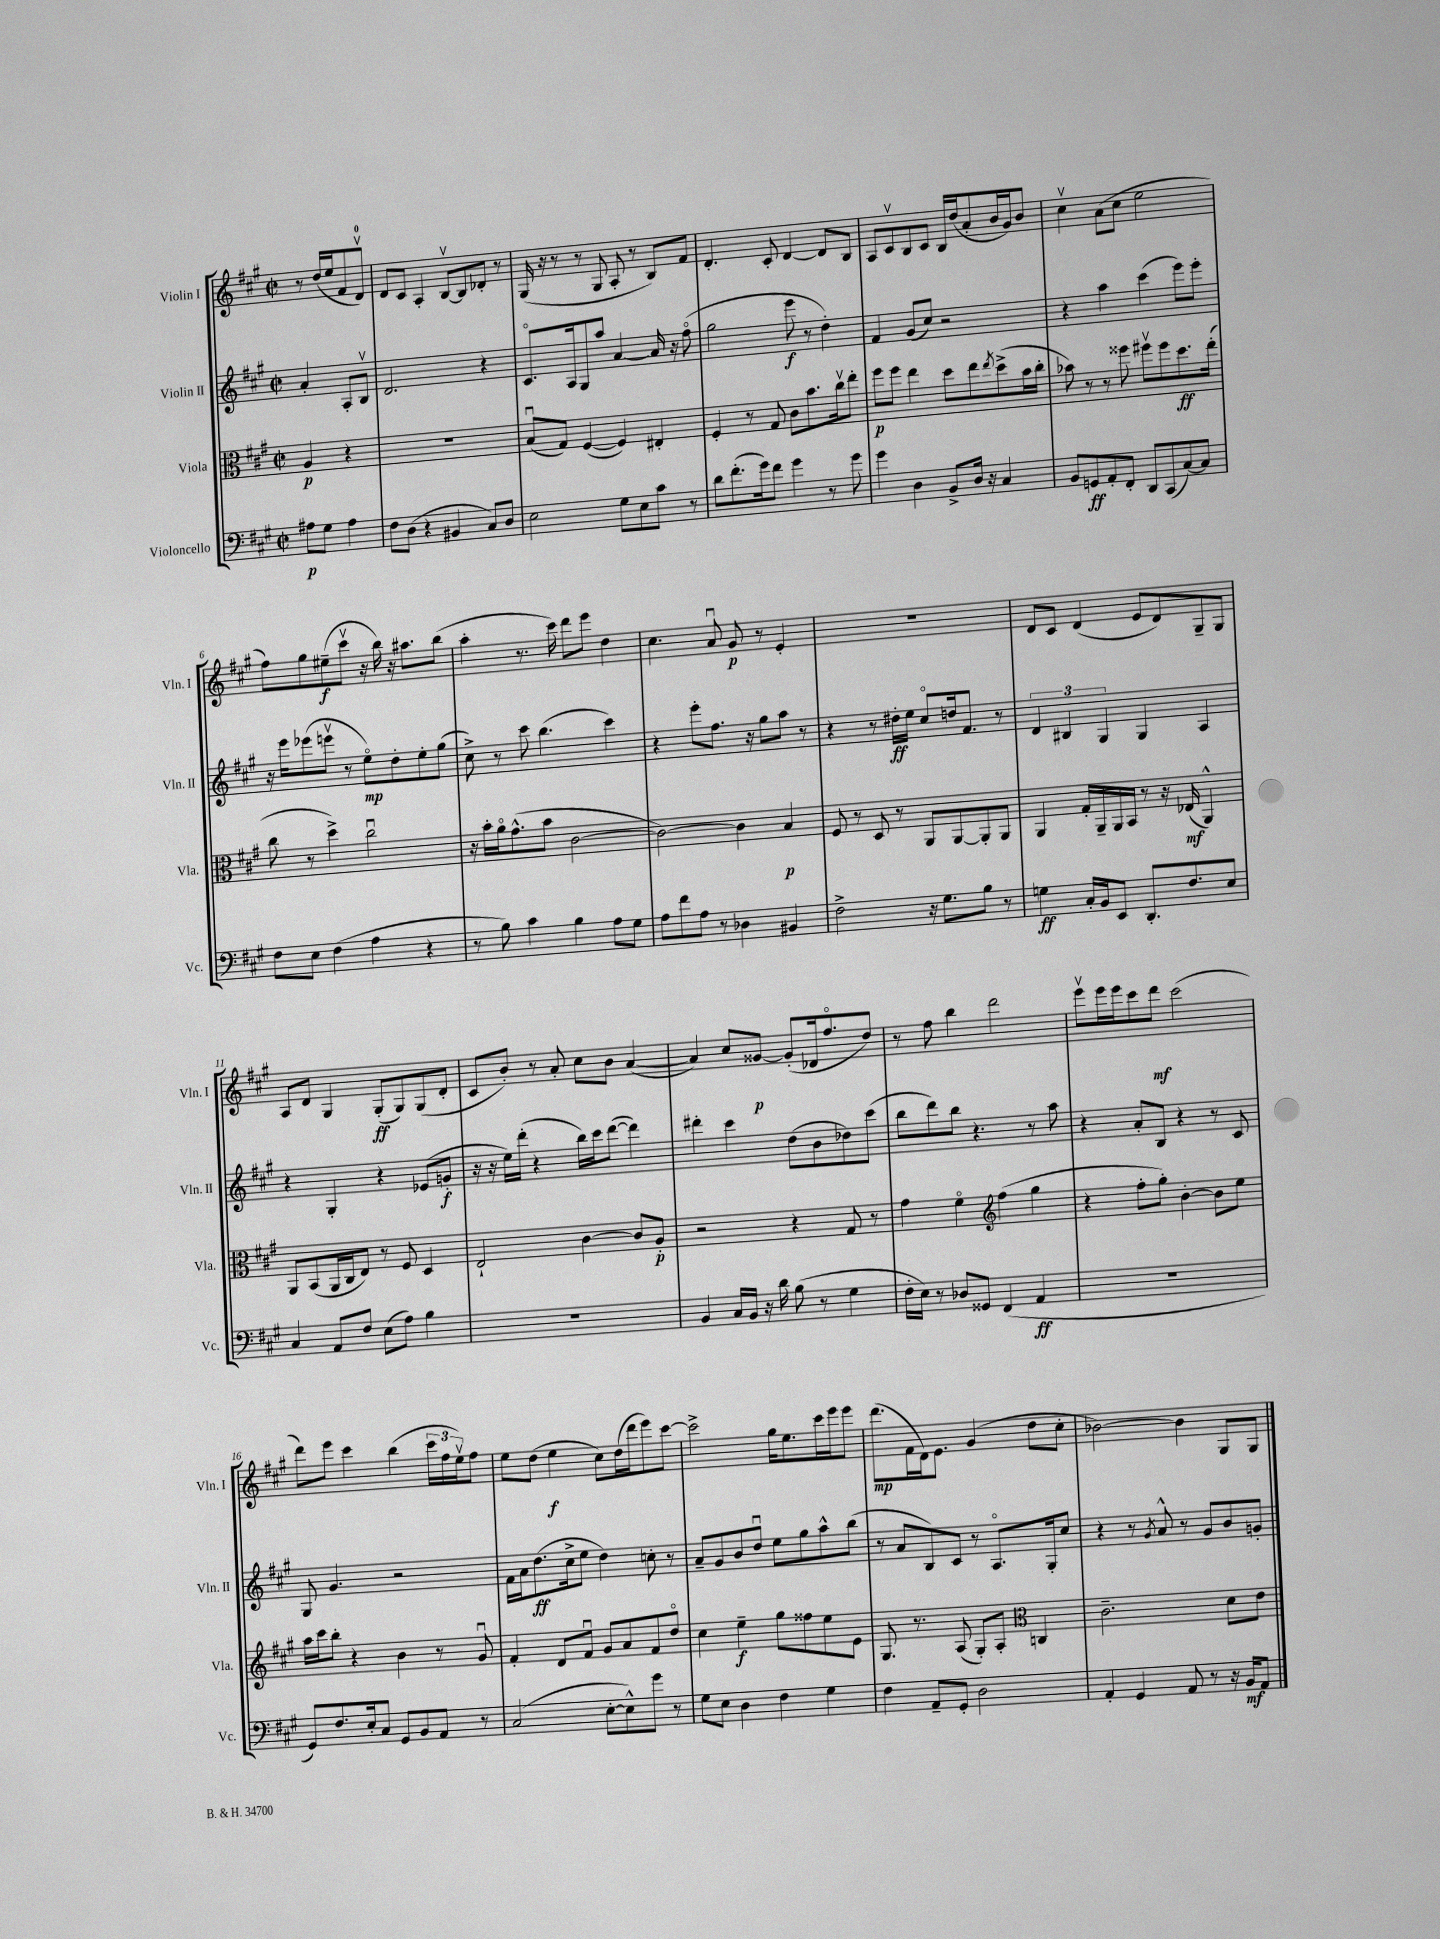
<<
\new StaffGroup <<
\new Staff = "s0" \with { instrumentName = "Violin I" shortInstrumentName = "Vln. I" } {
    \clef treble \key a \major \defaultTimeSignature \time 2/2 \partial 2
    r8 d''16( e''16 fis'8 d'8-0\upbow) |
    d'8 cis'8 a4-. b8~\upbow b8 des'8-. r8 |
    gis16( r16 r8 r8 gis8 a8-. r8 b8) fis'8 |
    d'4.-. cis'8-. d'4~ d'8 b8 |
    a8 cis'8\upbow b8 cis'8 b16 d''16( a'8-. b'16 gis'16) b'8 |
    cis''4\upbow a'8( cis''8 e''2 |
    fis''8) gis''8 eis''8--\f( cis'''8\upbow r16 b''16) r16 ais''8. b''8( |
    a''4-. r8. cis'''16) d'''8 e'''8 d''4 |
    cis''4. a'8\downbow gis'8\p r8 e'4-. |
    R1 |
    d'8 cis'8 d'4( e'8 d'8) gis8-- gis8 |
    a8 d'8 gis4 gis8-.\ff( gis8) gis8( d'8-. |
    cis'8 b'8-.) r8 a'8-. cis''8 b'8 a'4~( |
    a'4) cis''8 gisis'8~\p gisis'8-.( des'16 fis''8.\flageolet d''8) |
    r8 fis''8 b''4 d'''2 |
    e'''8\upbow e'''16 e'''16 cis'''8 d'''8\mf cis'''2( |
    d'''8) e'''8 cis'''4 b''4( \tuplet 3/2 { cis'''16 fis''16 e''16\upbow) } fis''8 |
    e''8 d''8( e''4\f cis''8) d''16( d'''16 e'''8) cis'''8~ |
    cis'''2-> gis''16 e''8. cis'''16 e'''16 e'''8 |
    d'''8.\mp( fis'16 d'16) e'8. gis'4( d''8 cis''8-. |
    bes'2~) bes'4 gis8 gis8 \bar "|." |
}
\new Staff = "s1" \with { instrumentName = "Violin II" shortInstrumentName = "Vln. II" } {
    \clef treble \key a \major \defaultTimeSignature \time 2/2 \partial 2
    a'4-. a8-. b8\upbow |
    d'2. r4 |
    cis'8.\flageolet a16 gis8 a''8 a'4~ a'16 r16 fis''8\flageolet( |
    gis''2 e'''8\f r8 d''4-.) |
    fis'4 gis'8( cis''8) r2 |
    r4 a''4 cis'''4( e'''8) e'''8-. |
    r16 e'''16 ees'''8( e'''8\upbow r8 e''8\flageolet\mp) d''8-. e''8-. gis''8( |
    cis''8->) r8 cis'''8 b''4.( cis'''4) |
    r4 e'''8-. fis''8. r16 gis''8 a''8 r8 |
    r4 r8 dis''16-.\ff e''16 cis''8\flageolet d''16 fis'8. r8 |
    \tuplet 3/2 { d'4 bis4 gis4 } gis4 a4 |
    r4 gis4-. r4 ees'8( g'8-.\f |
    r16 r16 e''16) d'''16-.( r4 b''16) cis'''16 d'''8~( d'''4) |
    dis'''4-. cis'''4 d''8( b'8 des''8) cis'''8( |
    b''8 d'''8) b''8 r4. r8 a''8 |
    r4 a'8-. b8 r4 r8 cis'8 |
    gis8 gis'4. r2 |
    fis'16 a'16 d''8.\ff( cis''16-> e''8 d''4) c''8-. r8 |
    a'8-- gis'8 b'8 d''8\downbow e''8 gis''8 a''8-^ b''8( |
    r8 a'8 b8) cis'8 r8 a8.\flageolet gis16-. cis''8 |
    r4 r8 \acciaccatura { gis'8 } a'8-^ r8 gis'8 b'8 g'8-. \bar "|." |
}
\new Staff = "s2" \with { instrumentName = "Viola" shortInstrumentName = "Vla." } {
    \clef alto \key a \major \defaultTimeSignature \time 2/2 \partial 2
    a4\p r4 |
    r1 |
    b8\downbow( gis8) fis4~( fis4) eis4-. |
    fis4-. r8 gis8 cis'8 b'8. cis''16\upbow e''8-. |
    fis''8\p fis''8 e''4 d''8 e''8 \acciaccatura { e''8 } d''8->( b'16 cis''16-. |
    bes'8) r8 r8 fisis''8 fis''8\upbow fis''8 d''8.\ff e''16-.( |
    cis''8 r8 d''4->) cis''2\downbow |
    r16 b'16-. a'16\flageolet gis'8.-^( b'8 cis'2~ |
    cis'2~) cis'4 b4\p |
    fis8 r8 d8 r8 a,8 a,8~ a,8-. a,8 |
    a,4 gis16-. a,16-- a,16 b,16 r8 r16 ees16\mf( a,4-^) |
    a,8 b,8( a,16 cis16 e8) r8 fis8 d4 |
    e2-! cis'4~ cis'8 a8-.\p |
    r2 r4 gis8 r8 |
    gis'4 fis'4\flageolet \clef treble fis''4( gis''4 |
    r4 fis''8-. gis''8-.) b'4~-. b'8 e''8 |
    a''16 cis'''16 b''8-. r4 b'4 r8 gis'8\downbow |
    fis'4-. d'8 fis'8\downbow gis'8 a'8 fis'8 d''8\flageolet |
    cis''4 e''4--\f gis''8 fisis''8 e''8 e'8 |
    gis8. r8. a8( gis8-.) a8-. \clef alto c4 |
    cis'2.-- d'8 e'8 \bar "|." |
}
\new Staff = "s3" \with { instrumentName = "Violoncello" shortInstrumentName = "Vc." } {
    \clef bass \key a \major \defaultTimeSignature \time 2/2 \partial 2
    ais8\p gis8 ais4 |
    fis8 d8( r4 bis,4 cis8) d8 |
    e2 gis8 e8 cis'8 r8 |
    d'8 fis'8.-.( gis'16) fis'8 gis'4 r8 gis'8 |
    gis'4 d4 b,8-> d16 r16 cis4 |
    b,8 g,8\ff a,8-. fis,8-. d,8 cis,8( cis8~) cis8 |
    fis8 e8 fis4( a4 r4 |
    r8 b8) cis'4 b4 a8 gis8 |
    a8 fis'8 a8 r8 des4 bis,4 |
    fis2-> r16 gis8. b8 r8 |
    g4\ff cis16-. b,16 e,8 d,8.-. fis8. e8 |
    cis4 a,8 fis8 e8( a8) b4 |
    r1 |
    b,4 cis16 b,16 r16 d'16 b8( r8 gis4 |
    fis16-. e16) r8 des8 gisis,8 fis,4( a,4\ff |
    r1 |
    gis,8) fis8. e16-. cis8 gis,8 b,8 a,8 r8 |
    cis2( e8~-. e8-^) gis'8 r8 |
    gis8 e8 d4 fis4 gis4 |
    fis4 a,8-- gis,8-. d2 |
    a,4-. gis,4 a,8 r8 r16 b,16\mf a,8 \bar "|." |
}
>>
>>
